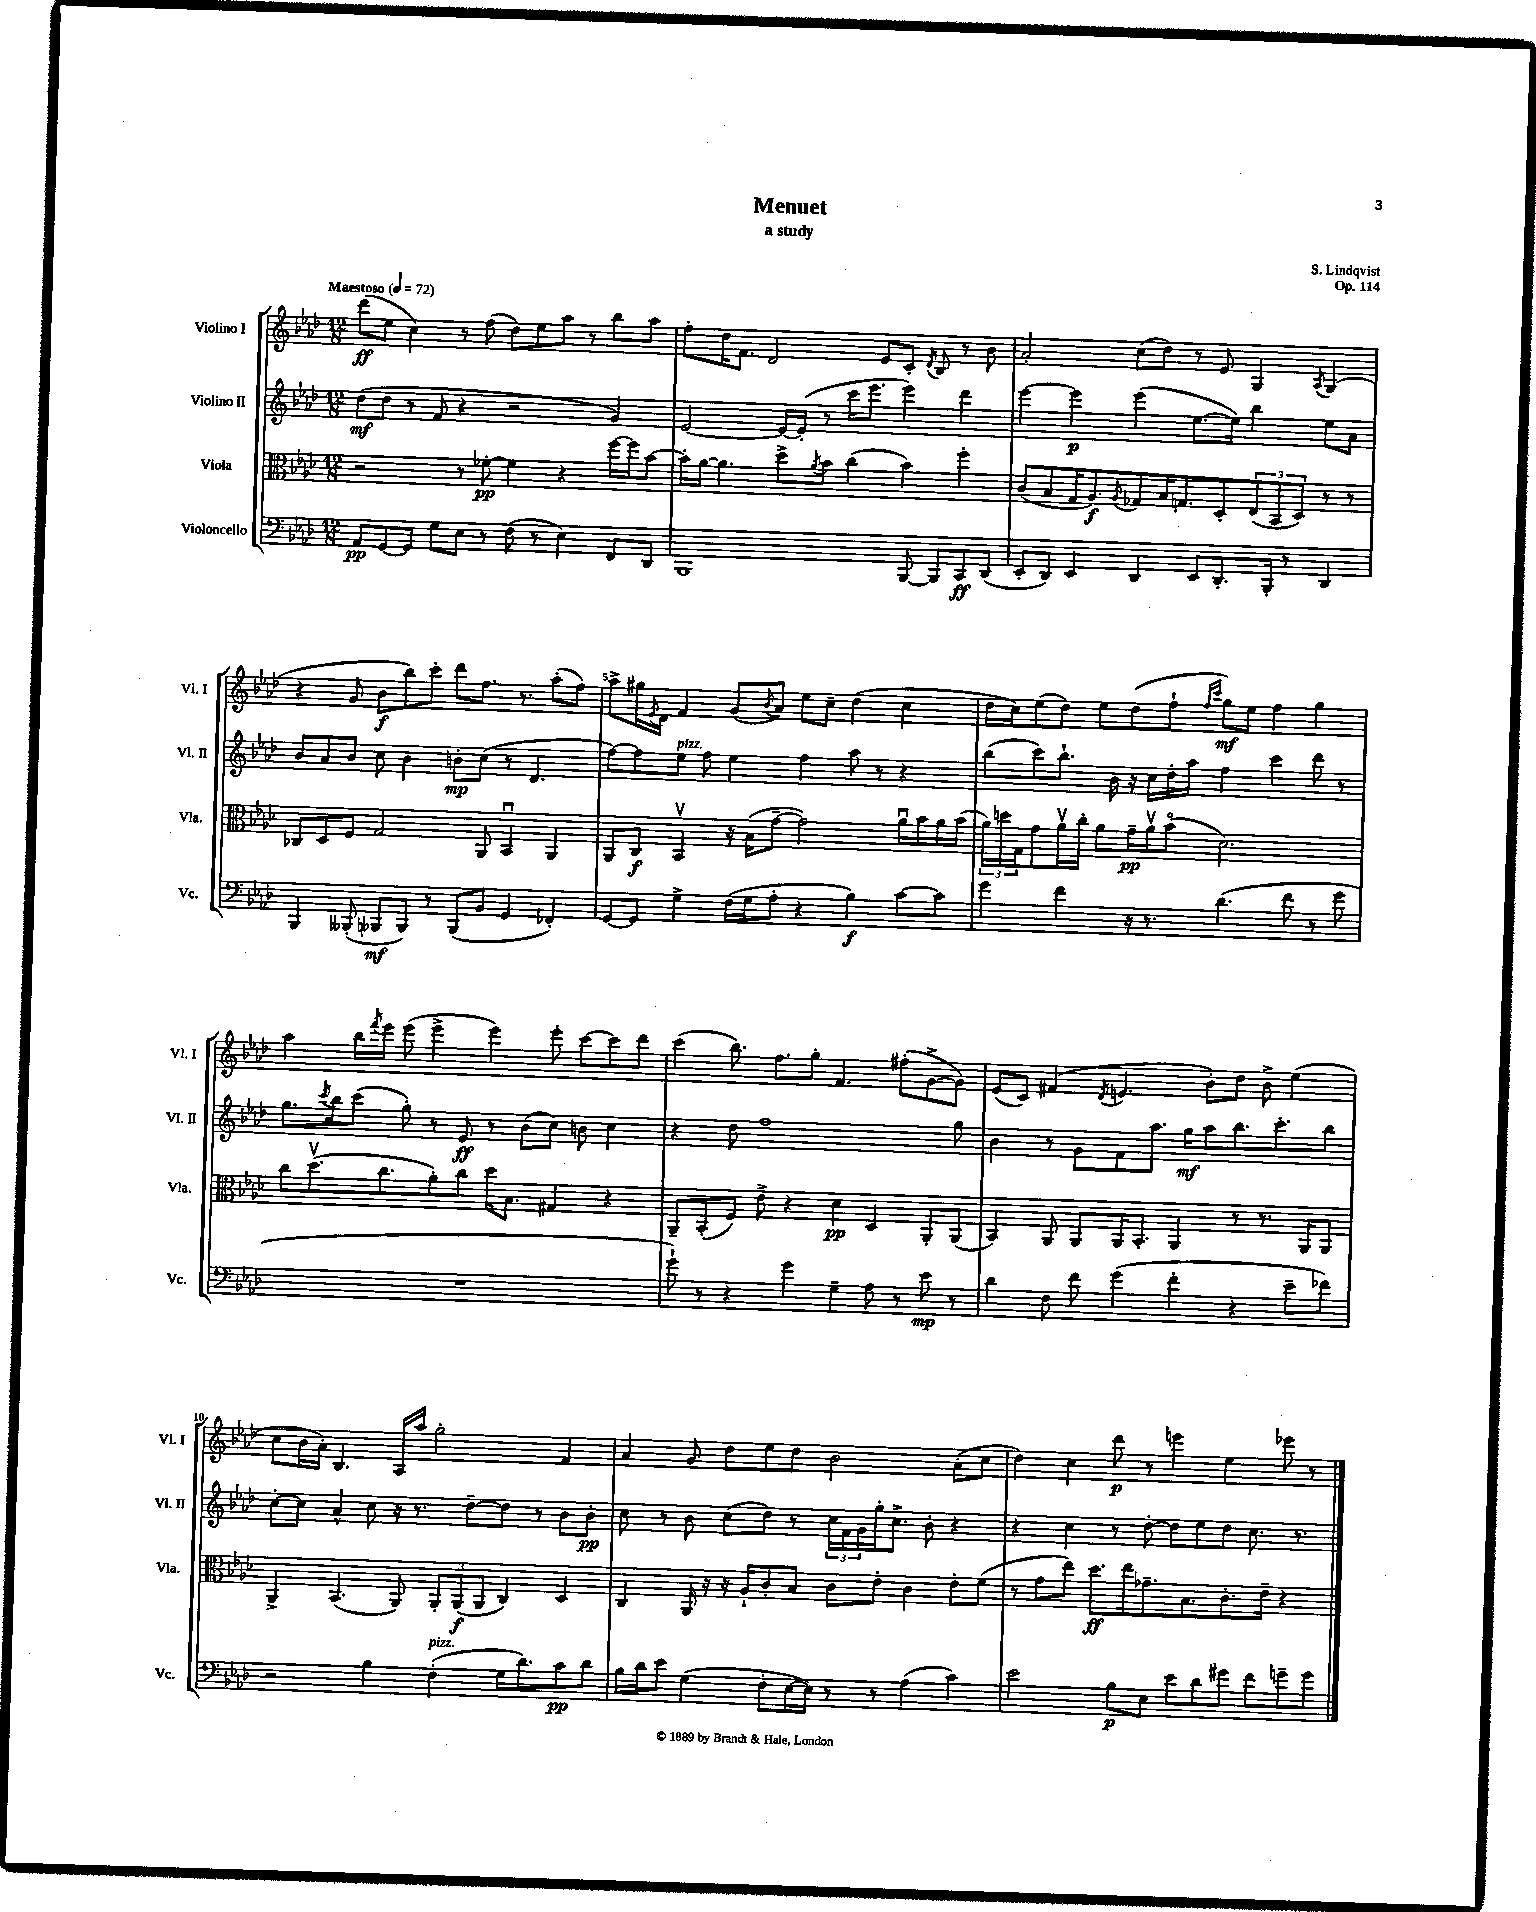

**kern	**kern	**kern	**kern
*staff4	*staff3	*staff2	*staff1
*clefF4	*clefC3	*clefG2	*clefG2
*k[b-e-a-d-]	*k[b-e-a-d-]	*k[b-e-a-d-]	*k[b-e-a-d-]
*M12/8	*M12/8	*M12/8	*M12/8
*MM72	*MM72	*MM72	*MM72
8AA-	2r	(8dd-	(8ddd-
[8GG	.	8dd-	8ee-
8GG]	.	8r	4cc)
8G	.	8f	.
8E-	8r	4r	8r
8r	[8f-'	.	(8ff
(8F	4f-]	2r	8dd-)
8r	.	.	8ee-
4E-)	4r	.	8aa-
.	.	.	8r
8FF	[16ff	4g)	8bb-
.	16ff]	.	.
8DD-	[8b-	.	8aa-
=	=	=	=
1BBB-	16b-']	[2e-	8ff'
.	[16a-	.	.
.	4.a-]	.	16dd-
.	.	.	8.f
.	.	.	2d-
.	8dd-^	16e-_	.
.	.	(16e-']	.
.	8qa-	.	.
.	8b-	8r	.
.	(4cc	16ccc	.
.	.	8.eee-	.
.	.	.	8e-
[8BBB-	4b-)	4eee-)	8c'
.	.	.	8qd-
8BBB-]	.	.	8B-
8CC	4ff'	4ddd-	8r
(8DD-	.	.	8b-
=	=	=	=
8EE-'	(8c	[4eee-	2a-'
8DD-)	8B-	.	.
4EE-	16G	4eee-]	.
.	8.A-)	.	.
.	8qA-	.	.
4DD-	8G-	(4eee-	(8cc
.	16B-	.	8dd-)
.	8.G	.	.
8EE-	.	[8.ee-	8r
8.DD-'	8D-'	.	8e-
.	.	16ee-])	.
.	(12E-	4bb-	4G
16BBB-'	.	.	.
.	12BB-	.	.
8r	.	.	.
.	12D-)	.	.
.	.	.	8qA-
4DD-	8r	8ee-	(4G
.	8r	8a-	.
=	=	=	=
4BBB-	8C-	8b-	4r
.	8D-	8a-	.
(8BBB--'	8F	8b-	8g
8BBB-	2G	8cc	8b-
8BBB-)	.	4b-	8bb-)
8r	.	.	8ccc'
(8BBB-	.	8b'	8ddd-
8BB-	8AA-	(8cc	8.ff
4GG	4BB-u	8r	.
.	.	.	8.r
.	.	4.d-	.
4FF-')	4AA-	.	(8aa-'
.	.	.	8ff)
=	=	=	=
[8GG	8AA-	[8ff)	8aa-^
8GG]	8C	8ff]	16gg#
.	.	.	8qe-
.	.	.	16d-
4G^	4BB-v	8ee-	4f
.	.	8ff	.
(16F	16r	4ee-	(8g
16G	(16B-	.	.
.	.	.	8qb-
8A-'	[8g~	.	8a-)
4r	2g])	4ff	8ee-
.	.	.	8cc~
4B-)	.	8aa-	(4dd-
.	.	8r	.
[8c	16a-u	4r	4cc
.	16b-	.	.
8c]	16a-	.	.
.	(16b-	.	.
=	=	=	=
4g	24a-)	(8bb-	16dd-
.	24dd	.	.
.	.	.	16cc)
.	24G	.	.
.	8g	8ccc)	(8ee-
4f	16a-v	8.bb-`	8dd-)
.	16cc'	.	.
.	8a-	.	8ee-
.	.	16b-	.
16r	16g~	16r	(8dd-
8.r	16a-v	16cc	.
.	(8b-o	16dd-'	8ff`
.	.	16aa-	.
.	.	.	16qqff
.	.	.	16qqccc
(4.d-	2.d-)	4ff	8gg)
.	.	.	8ee-
.	.	4ccc	4ff
8f	.	.	.
8r	.	8ddd-	4gg
8g	.	8r	.
=	=	=	=
1.r	8cc	8.gg	4aa-
.	(8.dd-v	.	.
.	.	8qccc	.
.	.	16bb-	.
.	.	(8ccc	16bb-
.	.	.	8qfff
.	8.cc	.	16eee-
.	.	8gg')	(8eee-
.	8a-')	8r	4eee-^
.	8cc	8e-	.
.	16dd-	8r	4eee-)
.	8.B-	.	.
.	.	(8b-	.
.	4G#	8cc)	8eee-'
.	.	8b	[8ccc
.	4r	4cc	8ccc]
.	.	.	8ddd-
=	=	=	=
8g`)	8AA-~	4r	(4ccc
8r	(8BB-'	.	.
4r	8F)	8dd-	8.bb-)
.	8e-^	1ff	.
.	.	.	8.ff
4g	4r	.	.
.	.	.	8gg'
4G~	4d-	.	4.f
8A-	4D-	.	.
8r	.	.	(8ff#'
8e-	8AA-'	.	[8g^
8r	(8AA-	8gg	8g])
=	=	=	=
4d-	4BB-)	4b-	(8e-
.	.	.	8c)
8F	8AA-	8r	(4f#
8f	8AA-	8g	.
.	.	.	8qd-
(4g	16AA-	8f	4.e
.	8.BB-'	.	.
.	.	8.aa-	.
4f'	4AA-	.	.
.	.	16gg	.
.	.	8aa-	8b-')
4r	8r	8.bb-	8dd-
.	8.r	.	8b-^
.	.	8.ccc'	.
8e-~	.	.	(4ee-
.	16AA-	.	.
8f-)	8AA-	8bb-	.
=	=	=	=
2r	4AA-^	[8cc'	8cc
.	.	8cc]	16b-
.	.	.	16a-')
.	(4.BB-	4a-^^	4.B-
4B-	.	8cc	.
.	8AA-)	16r	16A-
.	.	8.r	16aa-
(4F'	12AA-'	.	2gg'
.	(12AA-	.	.
.	.	[8dd-~	.
.	12AA-	.	.
16G	4C)	8dd-]	.
8.d-)	.	.	.
.	.	8r	.
8c	4D-	8b-	4f
8d-	.	8b-'	.
=	=	=	=
16B-	4C	8cc	4a-
16d-	.	.	.
8e-	.	8r	.
(4G	16AA-	8b-	8g
.	16r	.	.
.	16r	(8cc	8dd-
.	16A-`	.	.
8F'	8c'	8dd-)	8ee-
[16E-	8B-	8r	8dd-
16E-])	.	.	.
8r	8c	24cc	2b-
.	.	24f	.
.	.	24g	.
8r	8e-'	16gg'	.
.	.	8.cc^	.
(4A-	4c	.	.
.	.	8b-'	.
4c)	8e-'	4r	(8a-'
.	(8f	.	8cc
=	=	=	=
2e-	8r	4r	4dd-)
.	8g	.	.
.	8ee-)	4cc	4cc
.	8.dd-	.	.
8B-	.	8r	8ddd-
.	16ee-	.	.
8E-	8.g-~	[8dd-'	8r
8e-	.	8dd-]	4eee
.	8.B-	.	.
8d-	.	8ee-	.
8g#	8.c'	8dd-	4ee-
8f	.	8.cc	.
.	16e-~	.	.
8g~	4r	.	8eee-
.	.	8.r	.
8g	.	.	8r
==	==	==	==
*-	*-	*-	*-
